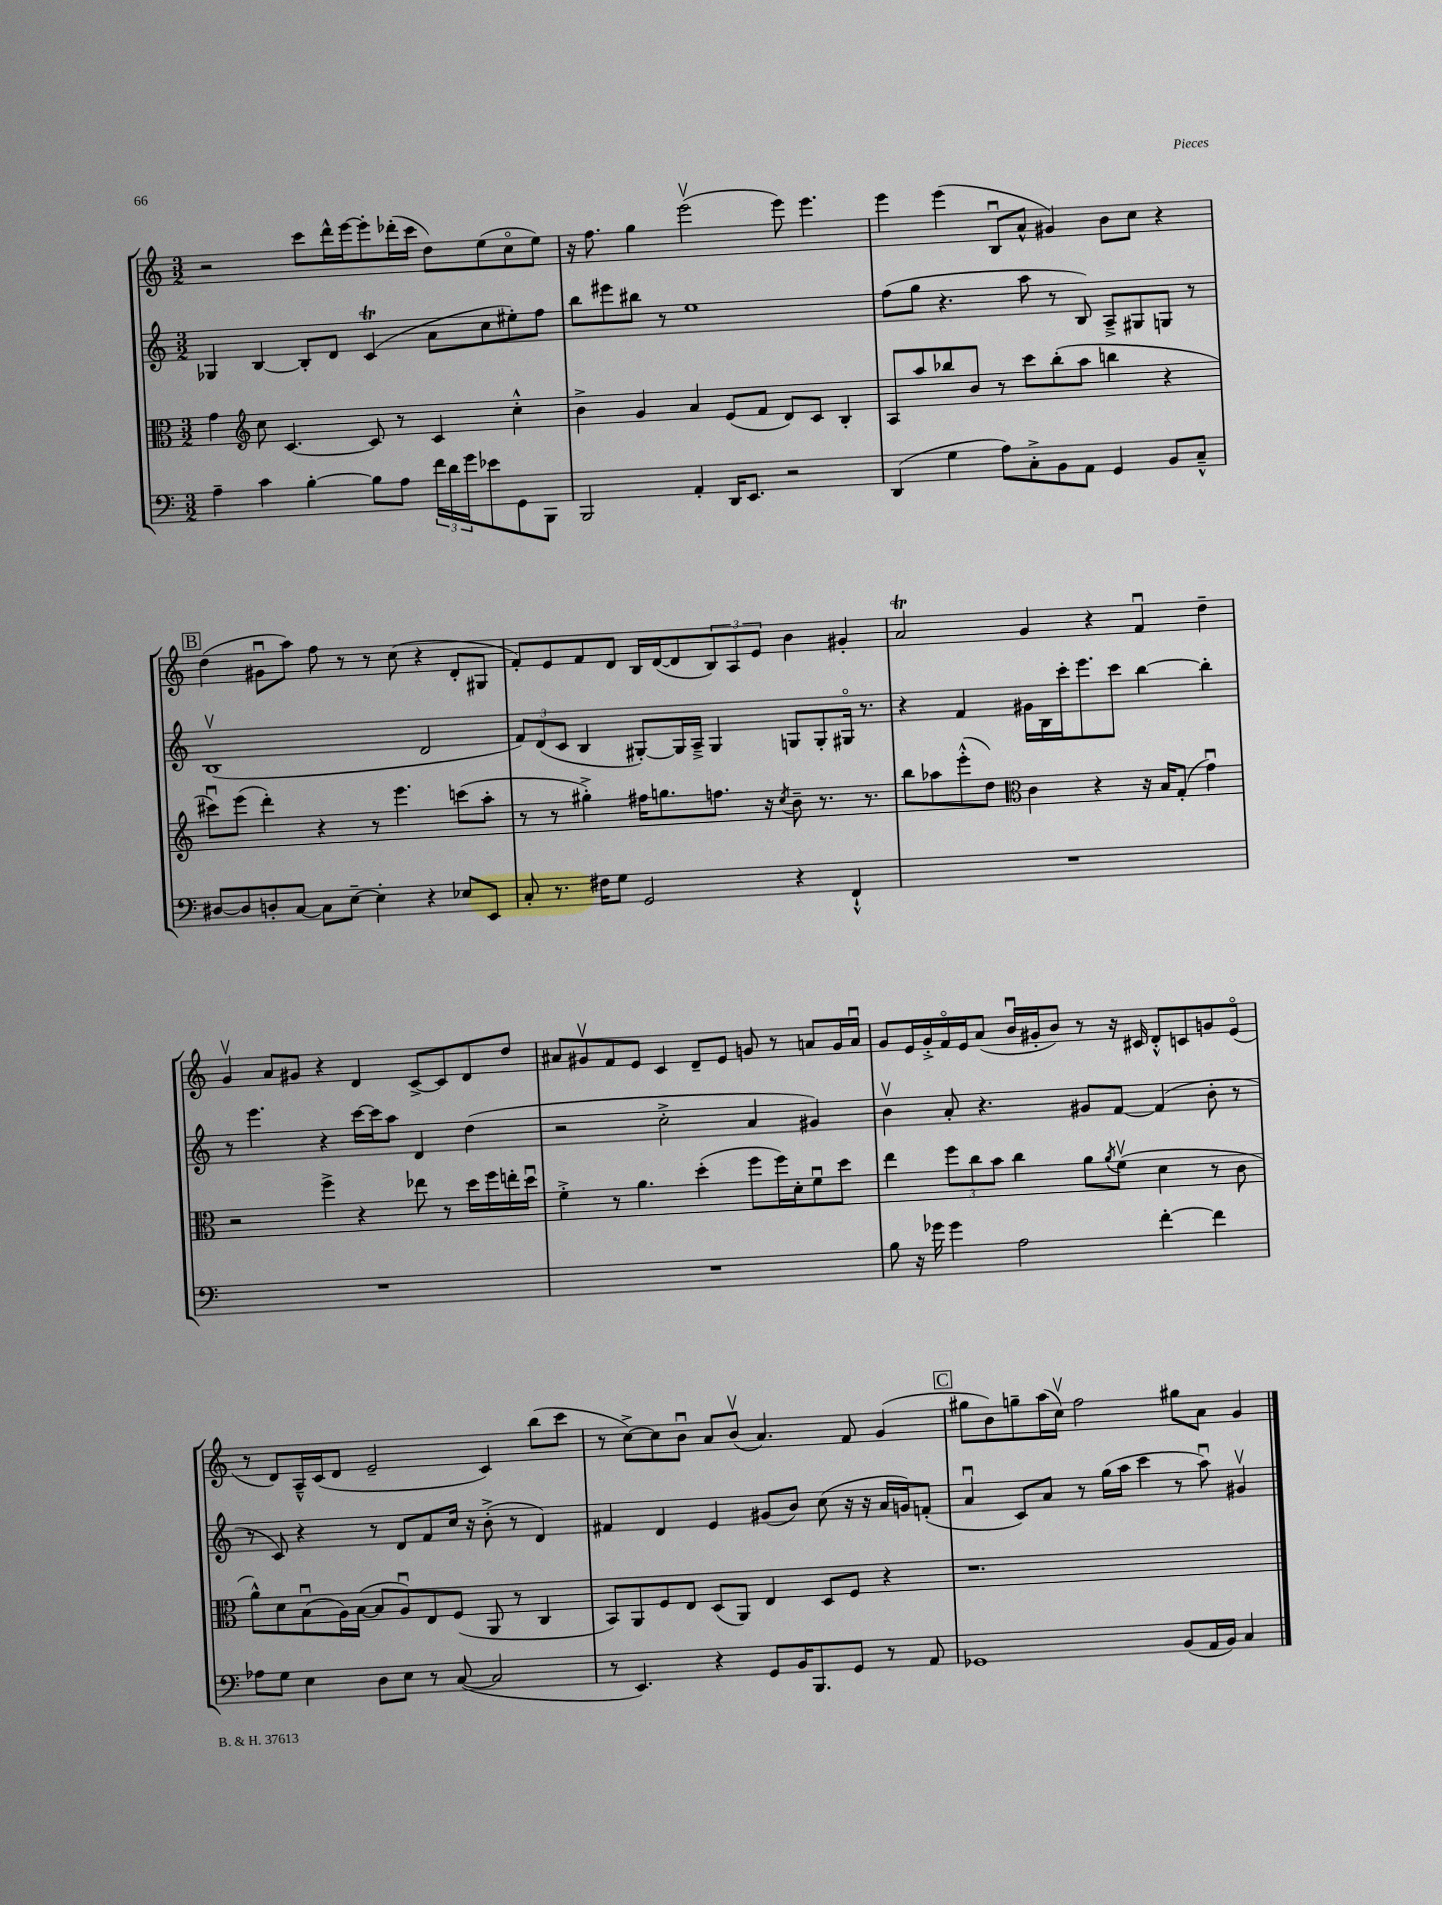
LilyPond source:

<<
\new StaffGroup <<
\new Staff = "s0" {
    \clef treble \key c \major \numericTimeSignature \time 3/2
    r2 c'''8 d'''16-^ e'''16~ e'''8-. des'''16-.( c'''16 d''8) e''8( c''8\flageolet e''8) |
    r16 f''8. g''4 e'''2\upbow( e'''8) e'''4. |
    e'''4 e'''4( b8\downbow a'8-^ gis'4) b'8 c''8 r4 |
    \mark \markup { \box "B" } d''4( gis'8\downbow a''8) f''8 r8 r8 c''8( r4 d'8-. gis8 |
    f'8-.) e'8 f'8 d'8 b16 d'16~( d'8 \tuplet 3/2 { b8) a8 e'8 } b'4 gis'4-. |
    a'2\trill g'4 r4 f'4\downbow d''4-- |
    g'4\upbow a'8 gis'8 r4 d'4 c'8~-> c'8 d'8 d''8 |
    ais'8 gis'8\upbow f'8 e'8 c'4 d'8-- e'8 g'8 r8 a'8 g'16 a'16\downbow |
    g'8 e'16 g'16-.-> f'16\flageolet e'16 a'8( b'16\downbow gis'16-. b'8) r8 r16 cis'16 d'8-.-^ c'8 g'8 e'8\flageolet( |
    r8 d'8) a16---^ c'16( d'8 e'2-- c'4) b''8( c'''8 |
    r8 c''8~->) c''8 b'8\downbow a'8 b'8\upbow( a'4.) f'8 g'4( |
    \mark \markup { \box "C" } gis''8 b'8) g''8-- a''16( c''16\upbow) f''2 gis''8 a'8 g'4 \bar "|." |
}
\new Staff = "s1" {
    \clef treble \key c \major \numericTimeSignature \time 3/2
    ges4 b4~ b8-. d'8 c'4\trill( a'8 c''8 eis''8-.) f''8 |
    b''8 eis'''8 bis''8 r8 e''1 |
    f''8( g''8 r4. a''8 r8 b8) a8---> gis8 g8 r8 |
    \mark \markup { \box "B" } b1\upbow( d'2 |
    \tuplet 3/2 { f'8) d'8( c'8 } b4 gis8~-.) gis16 a16---> gis4 g8 g8-. gis16\flageolet r8. |
    r4 f'4 gis'16 b16 c'''16-. e'''8. c'''8 b''4~ b''4-. |
    r8 e'''4. r4 c'''16~ c'''16 a''8 d'4 d''4( |
    r2 c''2-.-> a'4 gis'4) |
    b'4\upbow a'8-. r4. gis'8 f'8~ f'4( b'8-. r8 |
    r8 c'8) r4 r8 d'8 f'8 c''16 r16 b'8-.->( r8 d'4) |
    fis'4 d'4 e'4 gis'8( b'8) c''8( r16 r16 a'16 g'16) f'8-.( |
    \mark \markup { \box "C" } a'4\downbow c'8) a'8 r8 g''16( a''16 c'''4 r8 a''8\downbow) gis'4\upbow \bar "|." |
}
\new Staff = "s2" {
    \clef alto \key c \major \numericTimeSignature \time 3/2
    g'4 \clef treble c''8 c'4.~ c'8 r8 c'4 c''4-.-^ |
    b'4-> g'4 a'4 e'8( f'8 d'8) c'8 b4-. |
    a8 a''8 bes''8 b'8 r8 c'''8 bes''8-.( a''8 b''4 r4 |
    \mark \markup { \box "B" } cis'''8\downbow) e'''8( d'''4-.) r4 r8 e'''4. c'''8( a''8-. |
    r8 r8 gis''4-.->) fis''16 g''8. f''8. r16 \acciaccatura { c''8 } b'8-- r8. r8. |
    b''8 aes''8 e'''8-.-^( d''8) \clef alto c'4 r4 r16 b16 g8-.( g'4\downbow) |
    r2 f''4-> r4 ees''8 r8 d''16 f''16 e''16-. d''16\downbow |
    f'4-.-> r8 a'4. d''4-.( f''8 f''16) d'16-. f'8\downbow d''8 |
    e''4 \tuplet 3/2 { f''8 c''8 b'8 } c''4 a'8 \acciaccatura { a'8 } f'8\upbow( d'4 r8 c'8 |
    a'8-^) d'8 b8\downbow( a16) b16~( b8 a8\downbow) e8 f8( a,8 r8 c4 |
    b,8) a,8 f8 e8 d8( a,8) e4 d8 f8 r4 |
    \mark \markup { \box "C" } r1. \bar "|." |
}
\new Staff = "s3" {
    \clef bass \key c \major \numericTimeSignature \time 3/2
    a4-- c'4 b4~-. b8 a8 \tuplet 3/2 { f'16 d'16 g'16 } ees'8 g,8 b,,8 |
    b,,2 a,4-. d,16 e,8. r2 |
    d,4( g4 a8) c8-.-> b,8 a,8 g,4 b,8 c8---^ |
    \mark \markup { \box "B" } dis8~ dis8 d8-. c8~ c8 e8~-- e4-. r4 ees8 e,8 |
    c8-. r8. fis16 g8 g,2 r4 f,4-!-^ |
    R1. |
    R1. |
    R1. |
    b8 r16 ges'16 ges'4 a2 f'4~-. f'4 |
    aes8 g8 e4 d8 e8 r8 c8~( c2 |
    r8 e,4.) r4 g,8 b,16 b,,8. g,8 r8 a,8 |
    \mark \markup { \box "C" } ges,1 b,8( a,16 b,16) c4 \bar "|." |
}
>>
>>
\layout { \context { \Score \remove "Bar_number_engraver" } }
